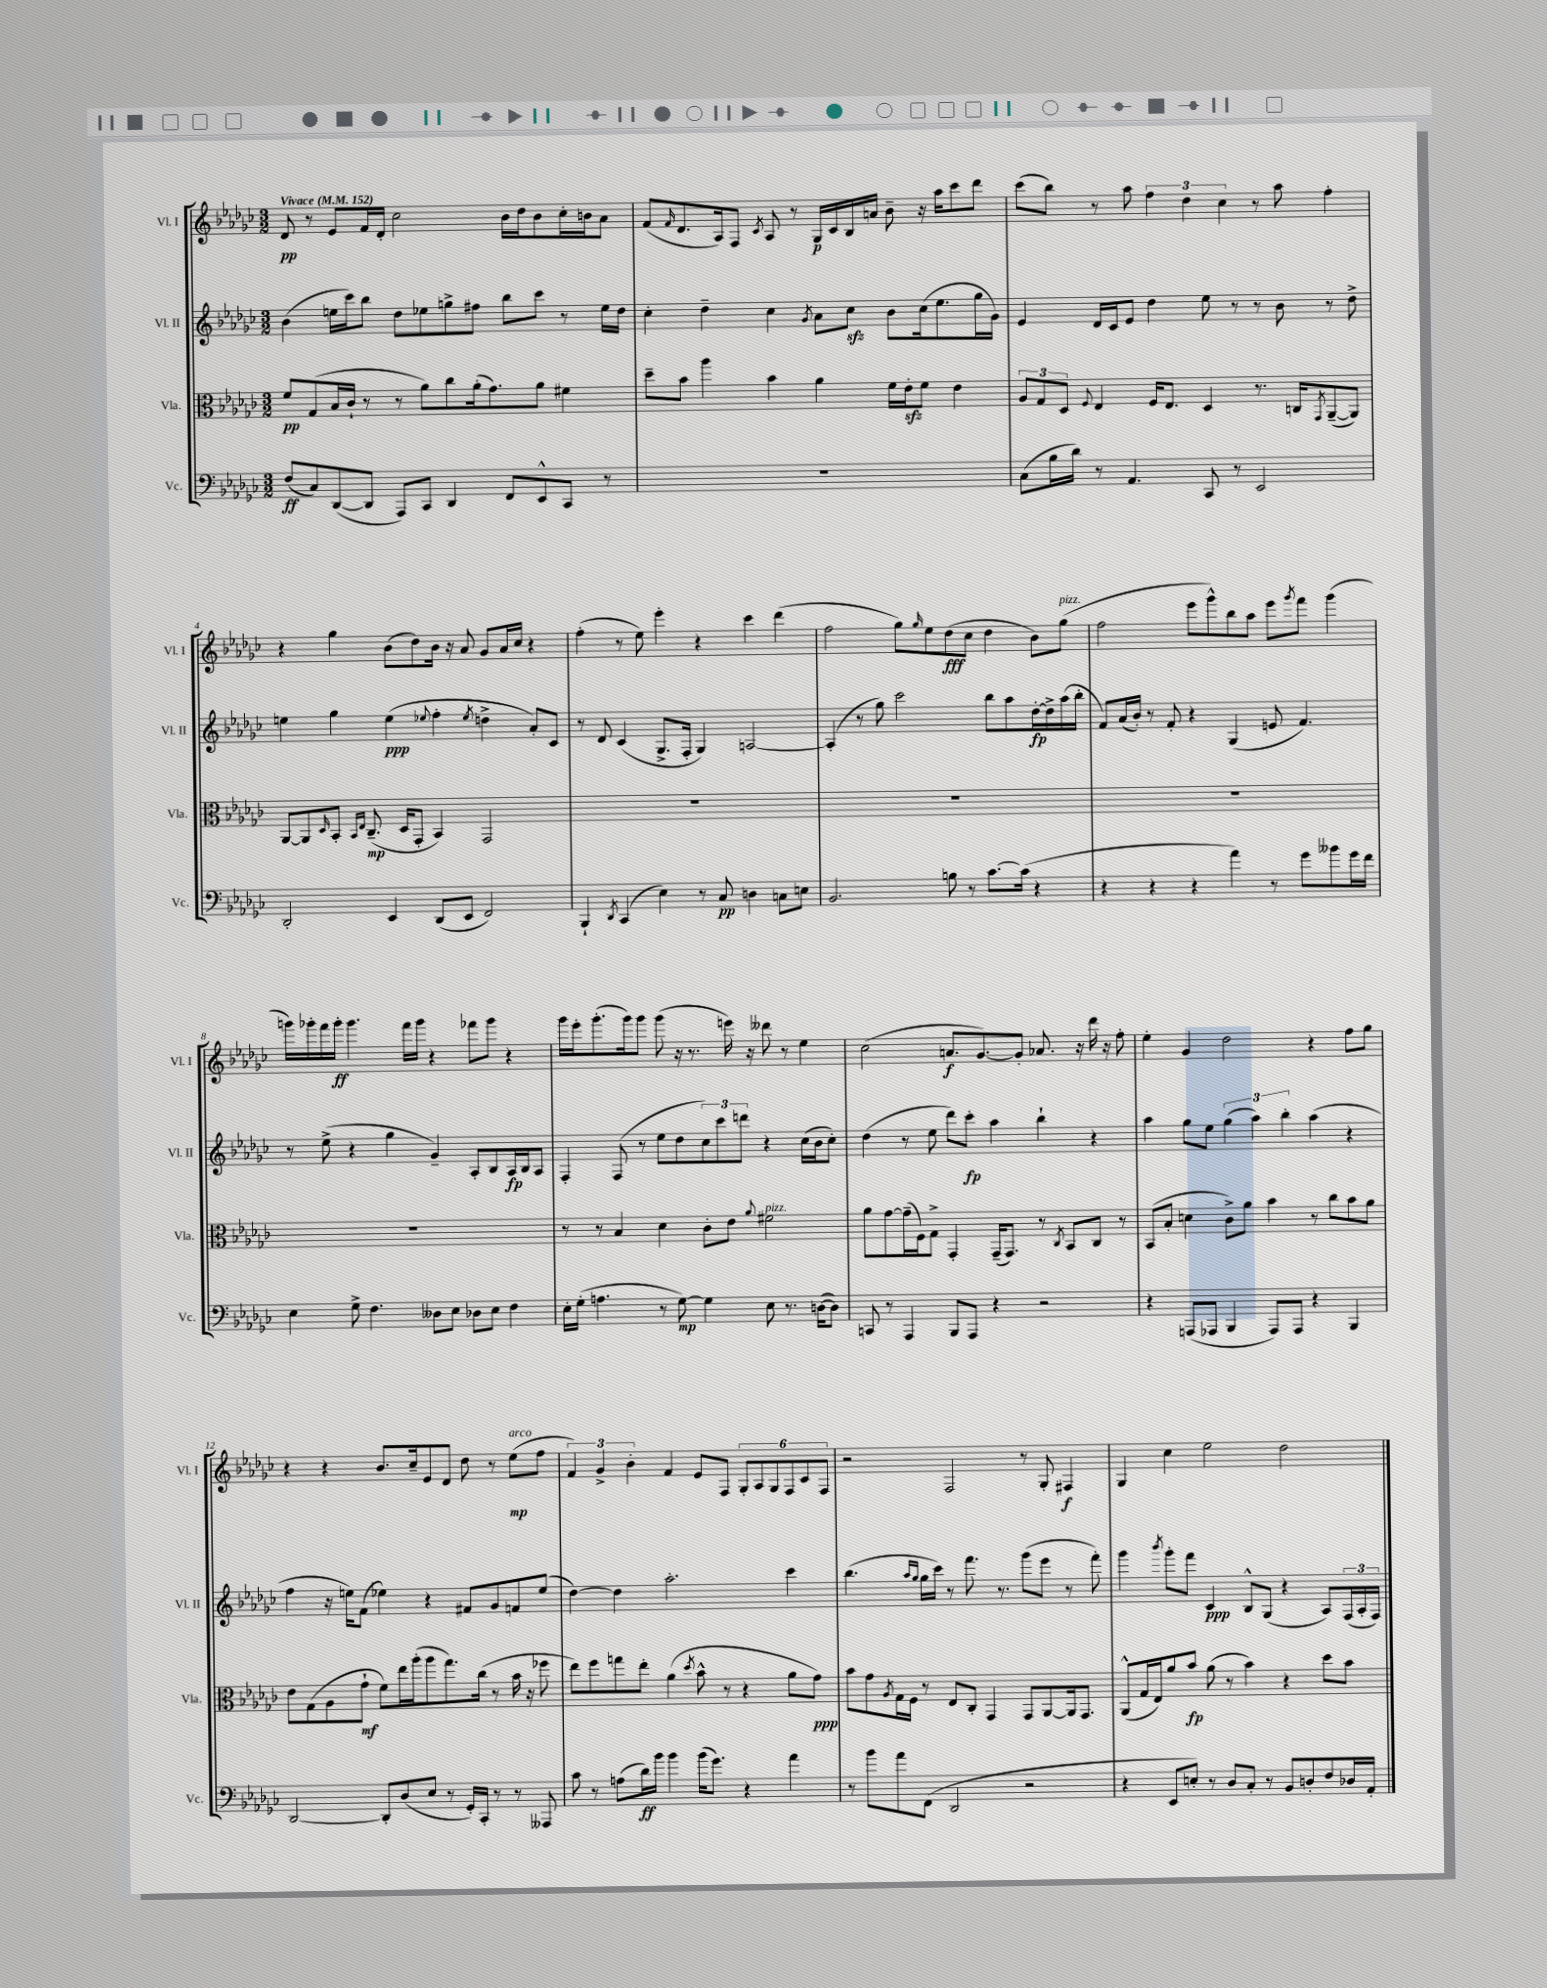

**kern	**dynam	**kern	**dynam	**kern	**dynam	**kern	**dynam
*part4	*part4	*part3	*part3	*part2	*part2	*part1	*part1
*staff4	*staff4	*staff3	*staff3	*staff2	*staff2	*staff1	*staff1
*I"Vc.	*	*I"Vla.	*	*I"Vl. II	*	*I"Vl. I	*
*I'Vc.	*	*I'Vla.	*	*I'Vl. II	*	*I'Vl. I	*
*clefF4	*	*clefC3	*	*clefG2	*	*clefG2	*
*k[b-e-a-d-g-c-]	*	*k[b-e-a-d-g-c-]	*	*k[b-e-a-d-g-c-]	*	*k[b-e-a-d-g-c-]	*
*M3/2	*	*M3/2	*	*M3/2	*	*M3/2	*
*MM152	*	*MM152	*	*MM152	*	*MM152	*
=1	=1	=1	=1	=1	=1	=1	=1
!	!	!	!	!	!	!LO:TX:a:B:t=Vivace	!
(8F/L	ff	8f/L	pp	(4b-\	.	8d-/	pp
8C-/)	.	(8G-/	.	.	.	8r	.
([8DD-/	.	16B-/L	.	16een\LL	.	8e-/L	.
.	.	16c-`/JJ	.	16ccc-\J)	.	.	.
8DD-/J]	.	8r	.	8bb-\J	.	16f/L	.
.	.	.	.	.	.	16d-'/JJ	.
8AAA-/L)	.	8r	.	8dd-\L	.	2cc-\	.
8CC-/J	.	8a-\L)	.	8ee-X\	.	.	.
4DD-/	.	8cc-\	.	8ggn^\	.	.	.
.	.	(16a-'\k	.	8ff#X\J	.	.	.
.	.	8.g-\)	.	.	.	.	.
8FF/L	.	.	.	8bb-\L	.	16b-\LL	.
.	.	.	.	.	.	16dd-\J	.
8EE-^^/	.	8a-\J	.	8ccc-\J	.	8b-\	.
8CC-/J	.	4f#X\	.	8r	.	16cc-'\L	.
.	.	.	.	.	.	16bn\J	.
8r	.	.	.	16ee-\LL	.	8a-\J	.
.	.	.	.	16dd-\JJ	.	.	.
=2	=2	=2	=2	=2	=2	=2	=2
1.r	.	8dd-~\L	.	4cc-'\	.	(8f/L	.
.	.	.	.	.	.	16qqf/	.
.	.	8b-\J	.	.	.	8.d-/	.
.	.	4aa-\	.	4dd-~\	.	.	.
.	.	.	.	.	.	16A-/k)	.
.	.	.	.	.	.	8F/J	.
.	.	.	.	.	.	8qc-/	.
.	.	4b-\	.	4cc-\	.	8A-/	.
.	.	.	.	.	.	8r	.
.	.	.	.	8qg-/	.	.	.
.	.	4a-\	.	8a-\L	.	16G-/LL	p
.	.	.	.	.	.	16c-/	.
.	.	.	.	8cc-zz\J	.	16B-/	.
.	.	.	.	.	.	16an/JJ	.
.	.	16f\LL	.	8b-\L	.	8b-~\	.
.	.	16e-zz'\J	.	.	.	.	.
.	.	8f\J	.	(16cc-\k	.	16r	.
.	.	.	.	8.ee-\	.	16aa-\KL	.
.	.	4e-\	.	.	.	8ccc-\	.
.	.	.	.	16gg-\L	.	8ddd-\J	.
.	.	.	.	16g-\JJ)	.	.	.
=3	=3	=3	=3	=3	=3	=3	=3
(8C-\L	.	12A-/L	.	4e-/	.	(8ccc-\L	.
.	.	12G-/	.	.	.	.	.
16B-\L	.	.	.	.	.	8bb-\J)	.
.	.	12D-/J	.	.	.	.	.
16d-\JJ)	.	.	.	.	.	.	.
.	.	8qqF/	.	.	.	.	.
8r	.	4E-/	.	16d-/LL	.	8r	.
.	.	.	.	16c-/J	.	.	.
4.AA-/	.	.	.	8e-/J	.	8aa-\	.
.	.	16F/KL	.	4dd-\	.	6ff\	.
.	.	8.E-/J	.	.	.	.	.
.	.	.	.	.	.	6dd-\	.
8CC-/	.	4D-/	.	8ee-\	.	.	.
.	.	.	.	.	.	6cc-\	.
8r	.	.	.	8r	.	.	.
2EE-/	.	8.r	.	8r	.	8r	.
.	.	.	.	8b-\	.	8aa-\	.
.	.	16Cn/KL	.	.	.	.	.
.	.	8qGG-/	.	.	.	.	.
.	.	([8AA-~/	.	8r	.	4ff'\	.
.	.	8AA-/J])	.	8dd-^\	.	.	.
!!LO:LB:g=z
=4	=4	=4	=4	=4	=4	=4	=4
2DD-'/	.	[8AA-/L	.	4een\	.	4r	.
.	.	8AA-/]	.	.	.	.	.
.	.	16qqD-/	.	.	.	.	.
.	.	8BB-'/J	.	4gg-\	.	4gg-\	.
.	.	16qqBB-/LL	.	.	.	.	.
.	.	16qqE-/JJ	.	.	.	.	.
.	.	(8.C-~/	mp	.	.	.	.
4EE-/	.	.	.	(4ee\	ppp	(8b-\L	.
.	.	16D-/KL	.	.	.	.	.
.	.	8GG-'/J	.	.	.	8dd-\)	.
.	.	.	.	8qqee-X/	.	.	.
(8DD-/L	.	4BB-/)	.	4ff'\	.	16b-\Jk	.
.	.	.	.	.	.	16r	.
8EE-/J	.	.	.	.	.	8a-/	.
.	.	.	.	8qee-/	.	.	.
2FF/)	.	2GG-/	.	4ddn^\	.	8g-/L	.
.	.	.	.	.	.	16a-/L	.
.	.	.	.	.	.	16cc-/JJ	.
.	.	.	.	8a-'/L)	.	4r	.
.	.	.	.	8c-/J	.	.	.
=5	=5	=5	=5	=5	=5	=5	=5
4BBB-`/	.	1.r	.	8r	.	(4ff'\	.
.	.	.	.	8d-/	.	.	.
8qDD-/	.	.	.	.	.	.	.
(4CC-/	.	.	.	(4c-/	.	8r	.
.	.	.	.	.	.	8ee-\)	.
4E-\)	.	.	.	8.G-^/L	.	4eee-'\	.
.	.	.	.	16F'/Jk	.	.	.
8r	.	.	.	4G-/)	.	4r	.
8C-/	pp	.	.	.	.	.	.
4Dn\	.	.	.	[2An/	.	4ccc-\	.
8Cn\L	.	.	.	.	.	(4ddd-\	.
8En\J	.	.	.	.	.	.	.
=6	=6	=6	=6	=6	=6	=6	=6
2.BB-/	.	1.r	.	(4A'/]	.	2ff\	.
.	.	.	.	8r	.	.	.
.	.	.	.	8gg-\)	.	.	.
.	.	.	.	2ccc-\	.	8gg-\L)	.
.	.	.	.	.	.	16qqgg-/	.
.	.	.	.	.	.	8ee-\	.
8Bn\	.	.	.	.	.	(8dd-\	fff
8r	.	.	.	.	.	8cc-\J	.
[8.c-\L	.	.	.	8bb-\L	.	4dd-\	.
.	.	.	.	8aa-\	.	.	.
(16c-\Jk]	.	.	.	.	.	.	.
4r	.	.	.	[16dd-'\L	fp	8b-\L)	.
.	.	.	.	16dd-^\]	.	.	.
!	!	!	!	!	!	!LO:TX:a:i:t=pizz.	!
.	.	.	.	(16aa-\	.	(8gg-\J	.
.	.	.	.	16bb-'\JJ	.	.	.
=7	=7	=7	=7	=7	=7	=7	=7
4r	.	1.r	.	8f/L)	.	2ff\	.
.	.	.	.	(16a-/L	.	.	.
.	.	.	.	16b-'/JJ)	.	.	.
4r	.	.	.	8r	.	.	.
.	.	.	.	8f'/	.	.	.
4r	.	.	.	4r	.	8eee-\L	.
.	.	.	.	.	.	8ggg-^^\)	.
4a-\)	.	.	.	(4G-/	.	8bb-\	.
.	.	.	.	.	.	8aa-\J	.
8r	.	.	.	8en/	.	8eee-\L	.
.	.	.	.	.	.	8qggg-/	.
8g-\L	.	.	.	4.f/)	.	8fff\J	.
8b--X\	.	.	.	.	.	(4ggg-\	.
16g-\L	.	.	.	.	.	.	.
16f\JJ	.	.	.	.	.	.	.
!!LO:LB:g=z
=8	=8	=8	=8	=8	=8	=8	=8
4E-\	.	1.r	.	8r	.	16gggn\LL)	.
.	.	.	.	.	.	16ggg-X'\	.
.	.	.	.	(8ee-^\	.	16fff\	.
.	.	.	.	.	.	16ggg-'\JJ	ff
8G-^\	.	.	.	4r	.	4.ggg-\	.
4.F\	.	.	.	.	.	.	.
.	.	.	.	4gg-\	.	.	.
.	.	.	.	.	.	16fff\LL	.
.	.	.	.	.	.	16ggg-\JJ	.
8D--X\L	.	.	.	4g-~/)	.	4r	.
8E-\J	.	.	.	.	.	.	.
8D-X\L	.	.	.	8A-'/L	.	8fff-X\L	.
8E-\J	.	.	.	8B-/	.	8ggg-\J	.
4F\	.	.	.	16A-/L	fp	4r	.
.	.	.	.	16B-/J	.	.	.
.	.	.	.	8A-/J	.	.	.
=9	=9	=9	=9	=9	=9	=9	=9
16E-'\LL	.	8r	.	4F'/	.	16ggg-\LL	.
(16G-'\JJ	.	.	.	.	.	16eee-'\J	.
4.An\	.	8r	.	.	.	(8.ggg-'\	.
.	.	4B-/	.	(8F/	.	.	.
.	.	.	.	.	.	16ggg-\k)	.
.	.	.	.	8r	.	8ggg-\J	.
8r	.	4d-\	.	8ee-\L	.	(8ggg-\	.
[8G-\)	mp	.	.	8dd-\	.	16r	.
.	.	.	.	.	.	8.r	.
4G-\]	.	8c-'\L	.	12cc-\)	.	.	.
.	.	.	.	12ccc-\	.	.	.
.	.	8e-\J	.	.	.	16eeen\)	.
.	.	.	.	12dddn\J	.	.	.
.	.	.	.	.	.	16r	.
.	.	8qqa-/	.	.	.	.	.
!	!	!LO:TX:a:i:t=pizz.	!	!	!	!	!
8E-\	.	2f#X\	.	4r	.	8ddd--X\	.
8.r	.	.	.	.	.	8r	.
.	.	.	.	(16cc-\LL	.	4ee-\	.
([16Dn\KL	.	.	.	16b-\J	.	.	.
8D\J])	.	.	.	8cc-'\J)	.	.	.
=10	=10	=10	=10	=10	=10	=10	=10
8CCn/	.	8a-\L	.	(4dd-\	.	(2cc-\	.
8r	.	[8g-\	.	.	.	.	.
4AAA-/	.	(16g-~\L]	.	8r	.	.	.
.	.	16F\J)	.	.	.	.	.
.	.	8G-^\J	.	8ee-\	.	.	.
8BBB-/L	.	4GG-'/	.	8ddd-\L)	.	8.an/L	f
8AAA-/J	.	.	.	8ccc-'\J	fp	.	.
.	.	.	.	.	.	[8.g-/)	.
4r	.	(16GG-~/KL	.	4aa-\	.	.	.
.	.	8.GG-/J)	.	.	.	.	.
.	.	.	.	.	.	8g-'/J]	.
2r	.	8r	.	4bb-`\	.	8.a-X/	.
.	.	8qC-/	.	.	.	.	.
.	.	8BB-/L	.	.	.	.	.
.	.	.	.	.	.	16r	.
.	.	8C-/J	.	4r	.	16ddd-\	.
.	.	.	.	.	.	16r	.
.	.	8r	.	.	.	8ff'\	.
=11	=11	=11	=11	=11	=11	=11	=11
4r	.	(8BB-/L	.	4aa-\	.	4ee-'\	.
.	.	8B-'/J	.	.	.	.	.
(8AAAn/L	.	4dn\	.	8gg-\L	.	4g-/	.
8AAA-X/J	.	.	.	8ee-\J	.	.	.
4BBB-/	.	8c-^\L)	.	(6gg-\	.	2dd-\	.
.	.	8a-\J	.	.	.	.	.
.	.	.	.	6aa-\)	.	.	.
8AAA-/L)	.	4b-\	.	.	.	.	.
.	.	.	.	6bb-'\	.	.	.
8AAA-/J	.	.	.	.	.	.	.
4r	.	8r	.	(4aa-\	.	4r	.
.	.	8cc-\L	.	.	.	.	.
4BBB-/	.	8b-\	.	4r	.	8ff\L	.
.	.	8a-\J	.	.	.	8gg-\J	.
!!LO:LB:g=z
=12	=12	=12	=12	=12	=12	=12	=12
[2DD-/	.	8e-\L	.	4ff\	.	4r	.
.	.	(8G-\	.	.	.	.	.
.	.	8A-\	.	16r	.	4r	.
.	.	.	.	16een\KL)	.	.	.
.	.	8g-`\J	mf	(8f\J	.	.	.
8DD-'/L]	.	8f\L)	.	4ee-X\)	.	8.b-/L	.
(8D-/	.	16ee-\L	.	.	.	.	.
.	.	(16aa-'\J	.	.	.	16cc-~/k	.
8E-/J	.	8aa-\	.	4r	.	8e-/	.
8r	.	8.gg-\)	.	.	.	8d-/J	.
16GG-'/LL)	.	.	.	8f#X/L	.	8dd-\	.
16CC-'/JJ	.	(16cc-\Jk	.	.	.	.	.
8r	.	8r	.	8g-/	.	8r	.
!	!	!	!	!	!	!LO:TX:a:i:t=arco	!
8r	.	16b-\	.	8fn/	.	(8ee-\L	mp
.	.	16r	.	.	.	.	.
8AAA--X/	.	8ff-X\	.	(8ee-/J	.	8ff\J	.
=13	=13	=13	=13	=13	=13	=13	=13
8c-\	.	8ee-\L)	.	[4dd-\)	.	6f/)	.
8r	.	8ff\	.	.	.	.	.
.	.	.	.	.	.	6g-^/	.
(8An\L	.	8ggn\	.	4dd-\]	.	.	.
.	.	.	.	.	.	6b-'\	.
16d-\L)	ff	8ee-'\J	.	.	.	.	.
16b-\JJ	.	.	.	.	.	.	.
4b-\	.	(4a-\	.	2.aa-'\	.	4f/	.
.	.	8qdd-/	.	.	.	.	.
(16b-\KL	.	8b-^^\	.	.	.	8e-/L	.
8.g-\J)	.	.	.	.	.	.	.
.	.	8r	.	.	.	8F/J	.
4r	.	4r	.	.	.	12G-'/L	.
.	.	.	.	.	.	12A-/	.
.	.	.	.	.	.	12G-/	.
4a-\	.	8a-\L	.	4ccc-\	.	12F/	.
.	.	.	.	.	.	12c-/	.
.	.	8g-\J)	ppp	.	.	.	.
.	.	.	.	.	.	12F/J	.
=14	=14	=14	=14	=14	=14	=14	=14
8r	.	8b-\L	.	(4.bb-\	.	2r	.
8b-\L	.	8g-\	.	.	.	.	.
.	.	8qA-/	.	.	.	.	.
8a-\	.	16G-\L	.	.	.	.	.
.	.	16F\JJ	.	.	.	.	.
.	.	.	.	16qqaa-/LL	.	.	.
.	.	.	.	16qqgg-/JJ	.	.	.
(8FF\J	.	8r	.	16gg-\LL	.	.	.
.	.	.	.	16ccc-\JJ)	.	.	.
2DD-/	.	8E-/L	.	8r	.	2F/	.
.	.	8C-'/J	.	8.fff\	.	.	.
.	.	4GG-/	.	.	.	.	.
.	.	.	.	8.r	.	.	.
2r	.	8GG-/L	.	(8ggg-\L	.	8r	.
.	.	[8AA-/	.	8eee-\J	.	8G-'/	.
.	.	16AA-/k]	.	8r	.	4F#X/	f
.	.	8.GG-/J	.	.	.	.	.
.	.	.	.	8fff'\)	.	.	.
=15	=15	=15	=15	=15	=15	=15	=15
4r	.	(8AA-^^/L	.	4ggg-\	.	4G-/	.
.	.	16G-/L	.	.	.	.	.
.	.	16E-/J)	.	.	.	.	.
.	.	.	.	8qbbb-/	.	.	.
8EE-/L	.	8a-/	.	8ggg-'\L	.	4cc-\	.
8En'/J)	.	8b-/J	fp	8fff\J	.	.	.
8r	.	(8a-\	.	4c-/	ppp	2ee-\	.
8D-/L	.	8r	.	.	.	.	.
8C-'/J	.	4b-\)	.	8B-^^/L	.	.	.
8r	.	.	.	(8G-/J	.	.	.
8BB-/L	.	4r	.	4r	.	2dd-\	.
8Dn'/	.	.	.	.	.	.	.
8F/	.	8dd-\L	.	8A-/L)	.	.	.
16D-X/L	.	8b-\J	.	(24F/L	.	.	.
.	.	.	.	24A-'/	.	.	.
16AA-'/JJ	.	.	.	.	.	.	.
.	.	.	.	24F/JJ)	.	.	.
==	==	==	==	==	==	==	==
*-	*-	*-	*-	*-	*-	*-	*-
